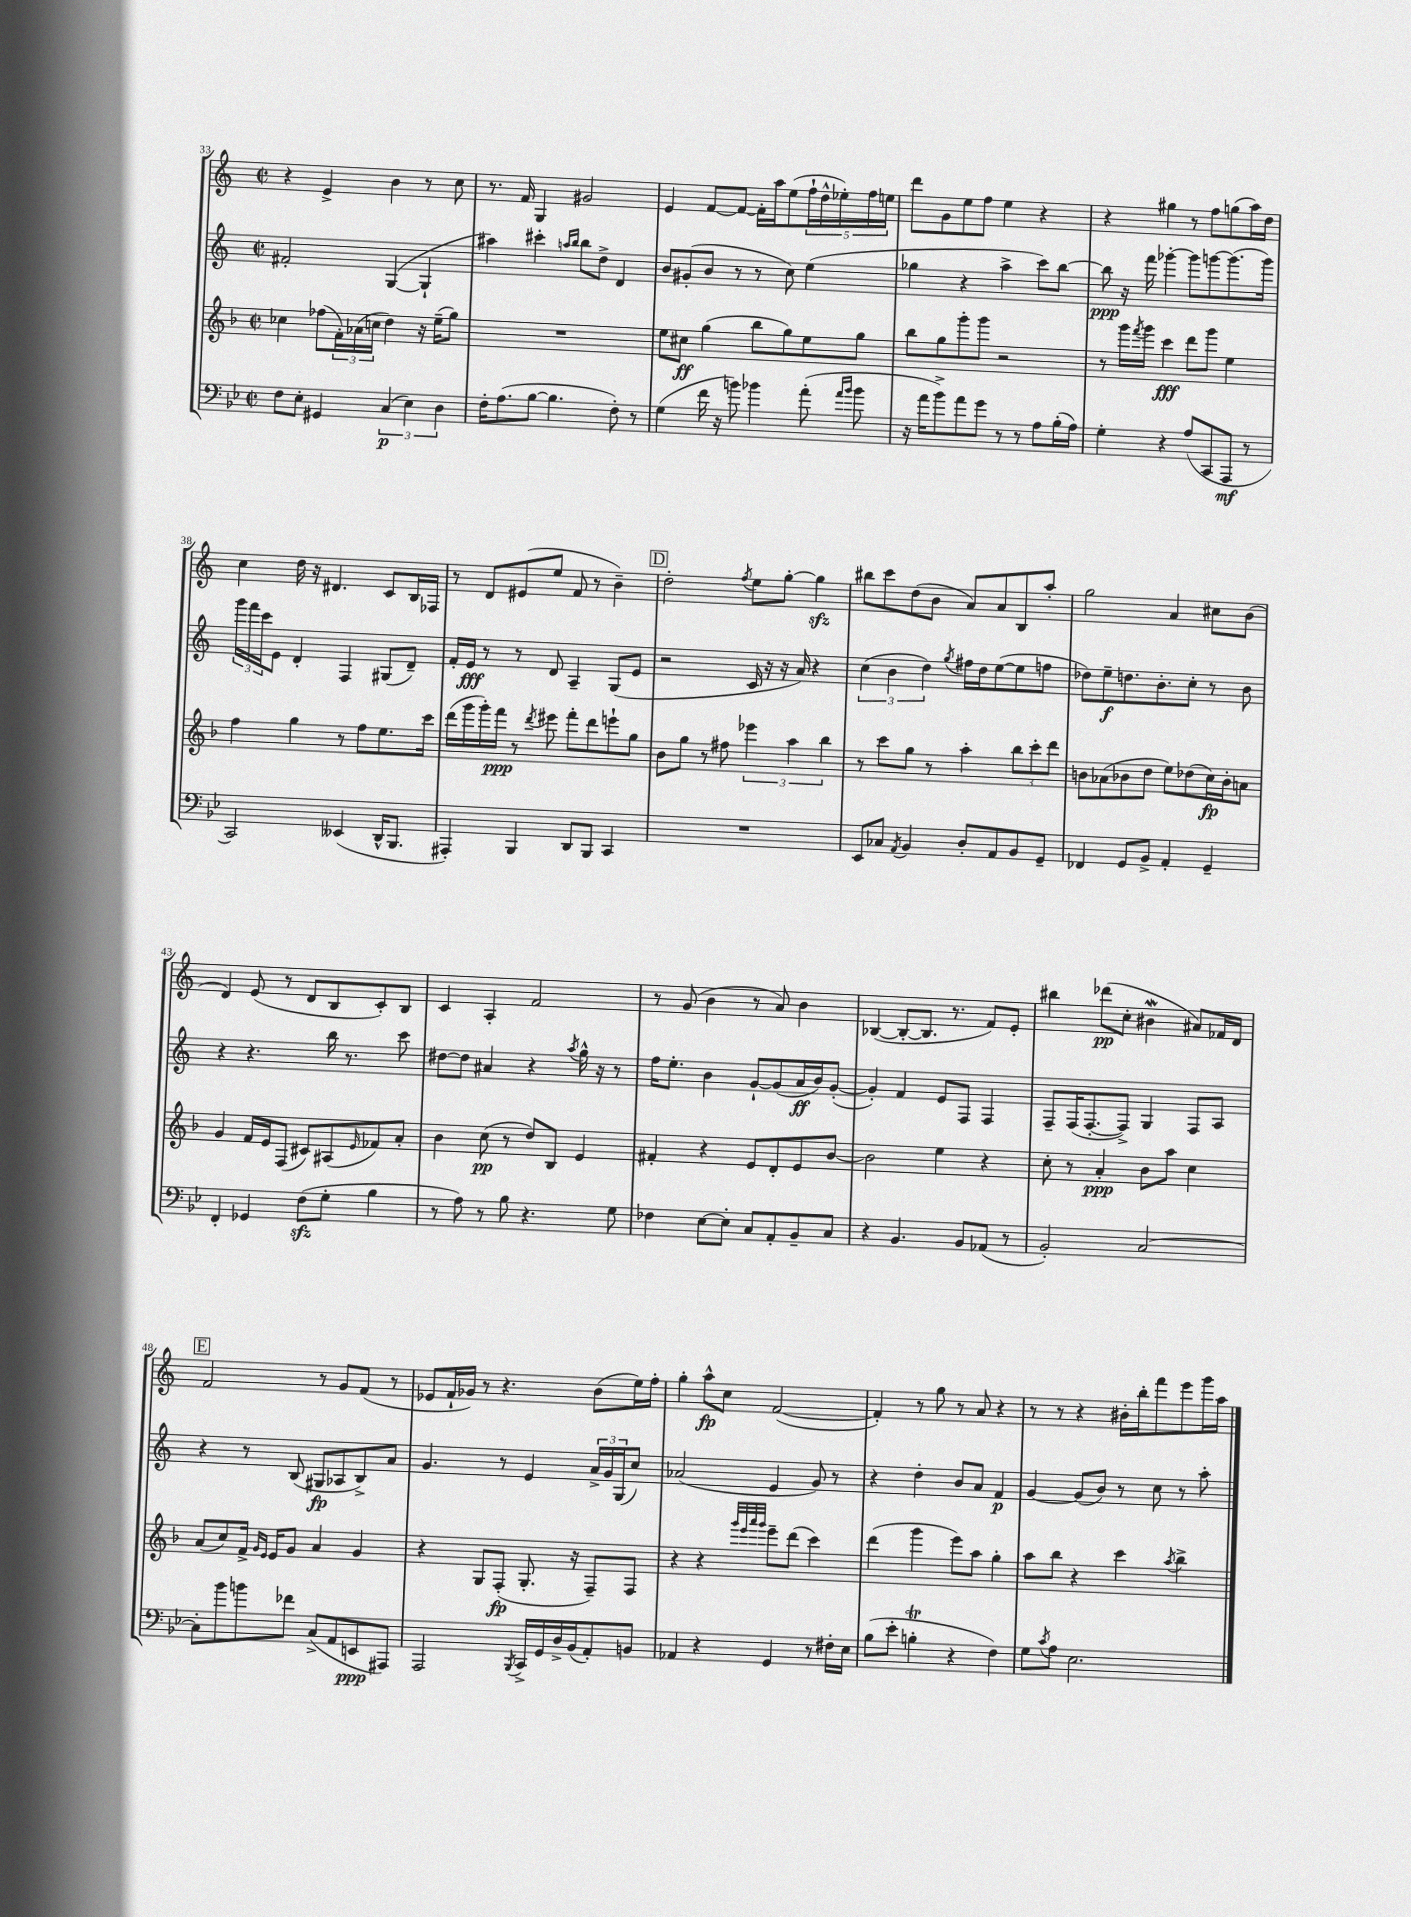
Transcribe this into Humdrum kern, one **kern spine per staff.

**kern	**kern	**kern	**kern
*staff4	*staff3	*staff2	*staff1
*clefF4	*clefG2	*clefG2	*clefG2
*k[b-e-]	*k[b-]	*k[]	*k[]
*M2/2	*M2/2	*M2/2	*M2/2
*met(c|)	*met(c|)	*met(c|)	*met(c|)
8F\L	4cc-\	2f#'/	4r
8E-'\J	.	.	.
4GG#/	(8ff-\L	.	4e^/
.	24f'\L)	.	.
.	(24a-\	.	.
.	24cc\JJ	.	.
(6C/	4dd\)	([4G/	4b\
6E-\)	.	.	.
.	16r	4G`/]	8r
.	(16ee~\LK	.	.
6D\	.	.	.
.	8gg\J)	.	8cc\
=	=	=	=
16F'\LK	1r	4aa#\)	8.r
(8.A\	.	.	.
.	.	.	16f/
[8B-\J	.	4ccc#'\	4G/
4.B-\]	.	.	.
.	.	16qqaa/LL	.
.	.	16qqbb/JJ	.
.	.	8bb\L	2g#/
.	.	8dd^\J	.
8F'\)	.	4d/	.
8r	.	.	.
=	=	=	=
(4G\	8ee\L	8b/L	4e/
.	8cc#\J	(8g#'/	.
16f\	(4gg\	8b/J	[8f/L
16r	.	.	.
8b\)	.	8r	8f/_J
4b-\	8bb-\L	8r	16f'\]LL
.	.	.	16aa\J
.	8gg\)	8cc\)	(8ee\
(8a'\	8ee\	(4ee\	20ff`\L
.	.	.	20dd^^\
.	.	.	20ee-'\)
16qqa/LL	.	.	.
16qqb-/JJ	.	.	.
8b-\	8gg\J	.	.
.	.	.	20ff\
.	.	.	20ee\JJ
=	=	=	=
16r	8bb-\L	4gg-\	8ddd\L
16a\LK	.	.	.
8b-^\)	8gg\	.	8g\
8a\	8ggg'\	4r	8ee\
8g\J	8ggg\J	.	8ff\J
8r	2r	4aa^\	4ee\
8r	.	.	.
8A\L	.	8ccc\L)	4r
(16B-'\L	.	[8bb\J	.
16A\JJ)	.	.	.
=	=	=	=
4G'\	8r	8bb\]	4r
.	16ggg\LL	16r	.
.	8qfff/	.	.
.	16ggg\JJ	16fff\	.
4r	4ccc\	[4ggg-'\	4gg#\
(8A/L	8ddd\L	8ggg-\]L	8r
8CC/	8ggg\J	[8ggg\	8ff\L
8AAA/J	4ee\	(8.ggg\]	(8gg\
8r	.	.	16aa\L)
.	.	16ggg\Jk)	16dd\JJ
=	=	=	=
2CC/)	4ff\	24ggg\LL	4cc\
.	.	24fff\	.
.	.	24ccc\J	.
.	.	8e\J	.
.	4gg\	4d'/	16dd\
.	.	.	16r
.	.	.	4.d#/
(4EE--/	8r	4F/	.
.	8ff\L	.	.
16DD^^/LK	8.ee\	(8G#/L	8c/L
8.BBB-/J	.	.	.
.	.	8d~/J)	16B/L
.	16ccc\Jk	.	16F-/JJ
=	=	=	=
4AAA#'/)	(16ddd\LL	16f'/LL	8r
.	16ggg\	16e/JJ	.
.	16ggg'\)	8r	8d/L
.	16fff\JJ	.	.
4BBB-/	8r	8r	(8e#/
.	8qddd/	.	.
.	8eee#\	8d/	8ee/J
8DD/L	8fff'\L	4A~/	8f/
8BBB-/J	8ddd\	.	8r
4CC/	8eee`\	(8G/L	4b~\)
.	8gg\J	8e/J	.
=	=	=	=
1r	8b-\L	2r	2dd'\
.	8gg\J	.	.
.	8r	.	.
.	8ff#\	.	.
.	.	.	8qff/
.	6eee-\	16c/	8ee\L
.	.	16r	.
.	.	16r	[8gg'\J
.	6aa\	.	.
.	.	16a/)	.
.	.	4r	4gg\]
.	6bb-\	.	.
=	=	=	=
8EE-/L	8r	(6cc\	8bb#\L
8C-/J	8ccc\L	.	8ccc\
.	.	6b\	.
8qAA/	.	.	.
4BB-/	8gg\J	.	(8dd\
.	.	6dd\)	.
.	8r	.	8b\J
.	.	8qgg/	.
8D'/L	4aa'\	16ff#\LL	8a/L)
.	.	16dd\J	.
8AA/	.	([8ee\	8a/
8BB-/	12bb-\L	8ee\]	8B/
.	12ccc'\	.	.
8GG~/J	.	8ff\J	8aa'/J
.	12ddd\J	.	.
=	=	=	=
4FF-/	8b\L	8dd-\L)	2gg\
.	(8a-\	8ee~\	.
8GG/L	8b-\	8.dd\	.
8BB-^/J	8dd\J	.	.
.	.	8.b'\	.
4AA'/	8ee\L)	.	4a/
.	(8dd-\	8cc'\J	.
4GG~/	16cc\L)	8r	8cc#\L
.	16b-'\J	.	.
.	8a\J	8b\	(8b\J
=	=	=	=
4FF'/	4g/	4r	4d/)
4GG-/	16f/LL	4.r	(8e/
.	16e/J	.	.
.	(8F/J	.	8r
(8F\L	8c#/L)	.	8d/L
8G'\J	(8A#/	16bb\	8B/
.	.	8.r	.
.	16qqe/	.	.
4B-\	8f-/)	.	8c'/)
.	8a'/J	8ccc\	8B/J
=	=	=	=
8r	4b-\	[8dd#\L	4c/
8A\)	.	8dd#\]J	.
8r	(8cc\	4a#/	4A'/
8B-\	8r	.	.
4.r	8dd/L)	4r	2f/
.	8B-/J	.	.
.	.	8qaa/	.
.	4e/	16gg^^\	.
.	.	16r	.
8G\	.	8r	.
=	=	=	=
4F-\	4f#'/	16ff\LK	8r
.	.	8.ee'\J	.
.	.	.	(8g/
[8E-\L	4r	4b\	4b\
8E-'\]J	.	.	.
8C/L	8e/L	[8g`/L	8r
8AA'/	8d'/	(8g/]	8a/)
8BB-~/	8e/	16a/L	4b\
.	.	16b/J)	.
8C/J	[8b-/J	([8g'/J	.
=	=	=	=
4r	2b-\]	4g'/])	([4B-/
4.BB-/	.	4f/	8B-'/_L
.	.	.	8.B-/]J
.	4ee\	8e/L	.
.	.	.	8.r
8BB-/L	.	8F/J	.
(8AA-/J	4r	4F/	8f/L)
8r	.	.	8e'/J
=	=	=	=
2BB-'/)	8cc'\	8F~/L	4bb#\
.	8r	(16F/K	.
.	.	[8.F'/	.
.	4a'/	.	(8ddd-\L
.	.	8F^/]J)	8cc'\J
[2C/	8b-\L	4G/	4b#\
.	8aa\J	.	.
.	4cc\	8F/L	8a#/L)
.	.	8A/J	16f-/L
.	.	.	16d/JJ
=	=	=	=
8C'\]L	(8a/L	4r	2f/
8b-\	8cc/)	.	.
8b\	16f^/Jk	8r	.
.	16qqg/LL	.	.
.	16qqe/JJ	.	.
.	16e/LK	.	.
8f-\J	8g/J	(8B/	.
(8C^/L	4a/	8G#/L	8r
8AA/	.	8A-/	8g/L
8EE/	4g/	8B^/)	(8f/J
8AAA#/J)	.	8a/J	8r
=	=	=	=
2AAA/	4r	4.g/	8e-/L
.	.	.	16f`/L
.	.	.	16g-/JJ)
.	8G/L	.	8r
.	(8F'/J	8r	4.r
8qBBB-/	.	.	.
16CC^/LL	8.G'/	4e/	.
16GG/	.	.	.
16D^/	.	.	.
(16BB-/J	16r	.	.
8AA'/)	8F~/L)	24a^/LL	(8b\L
.	.	24g/	.
.	.	(24G/J	.
8BB/J	8F/J	8cc/J)	16ee\L)
.	.	.	16ff'\JJ
=	=	=	=
4AA-/	4r	(2a-/	4gg'\
4r	4r	.	8aa^^\L
.	.	.	8cc\J
.	32qqggg/LLL	.	.
.	32qqeee/	.	.
.	32qqaaa/	.	.
.	32qqggg/JJJ	.	.
4GG/	8eee~\L	4e/	([2f/
.	(8ddd\J	.	.
8r	4ccc\)	8g/)	.
16F#'\LL	.	8r	.
16E-\JJ	.	.	.
=	=	=	=
(8B-\L	(4ddd\	4r	4f'/])
8e-'\J	.	.	.
4B'\	4ggg\	4dd'\	8r
.	.	.	8gg\
4r	8eee\L)	8b/L	8r
.	8aa\J	8a/J	8a/
4F\)	4gg'\	4f/	4r
=	=	=	=
8G\L	8aa\L	[4g/	8r
8qc/	.	.	.
8A\J	8bb-\J	.	8r
2.E-\	4r	(8g/]L	4r
.	.	8b/J)	.
.	4ccc\	8r	16b#'\LL
.	.	.	16bb'\J
.	.	8cc\	8fff\
.	8qaa/	.	.
.	4bb-^\	8r	8eee\
.	.	8aa'\	16ggg\L
.	.	.	16aa\JJ
==	==	==	==
*-	*-	*-	*-
